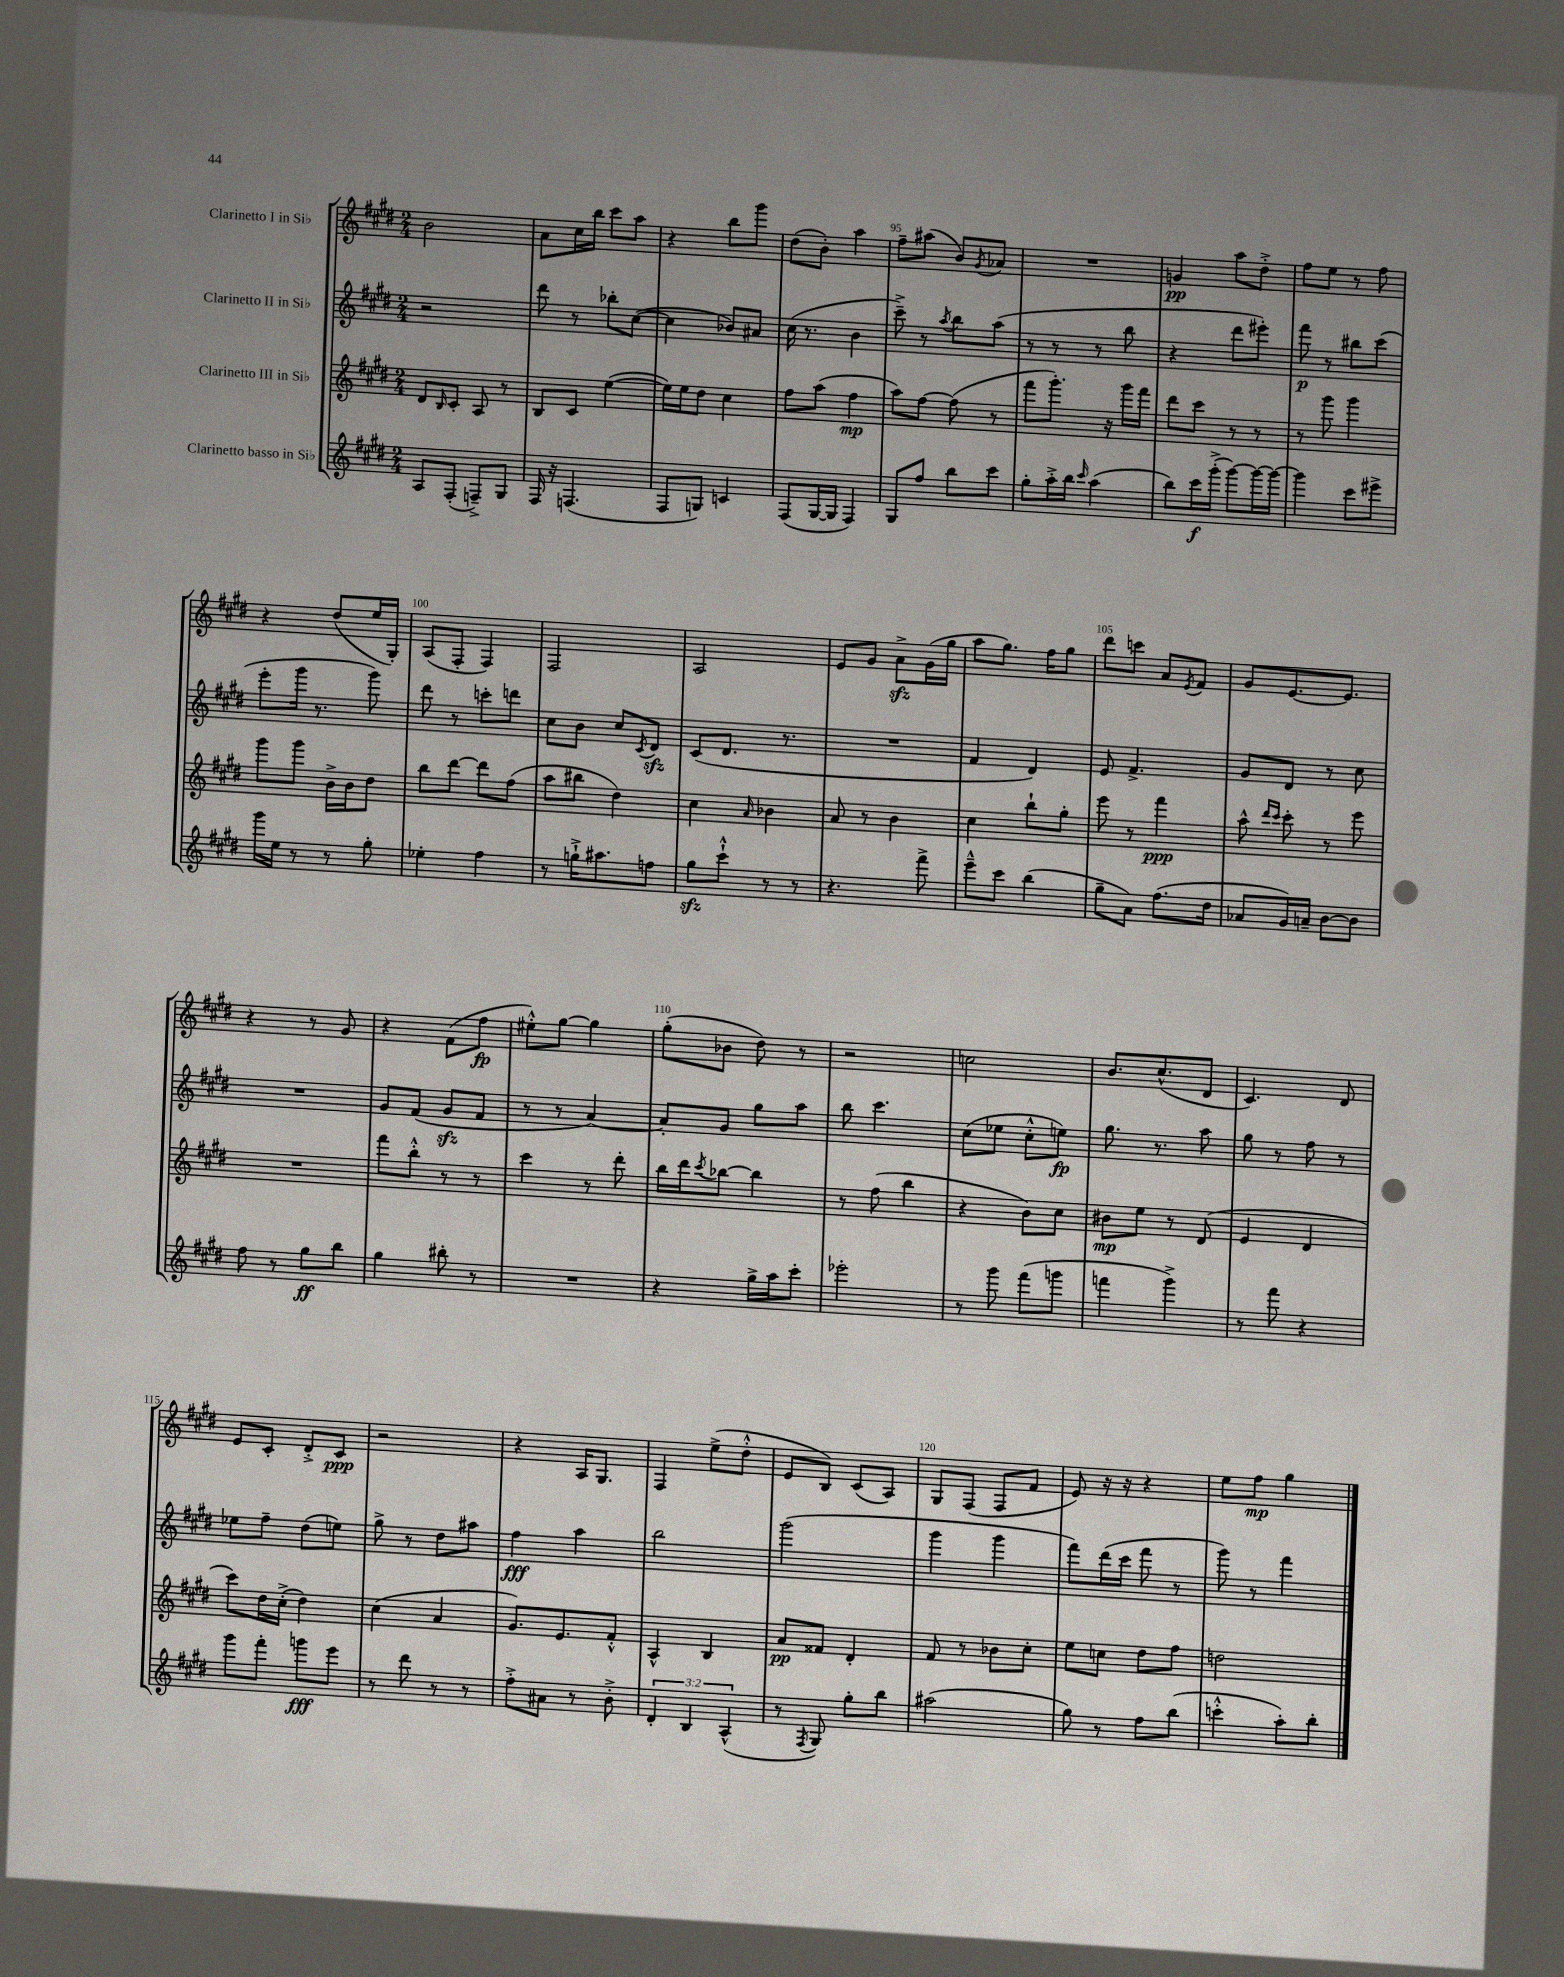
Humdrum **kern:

**kern	**kern	**kern	**kern
*staff4	*staff3	*staff2	*staff1
*clefG2	*clefG2	*clefG2	*clefG2
*k[f#c#g#d#]	*k[f#c#g#d#]	*k[f#c#g#d#]	*k[f#c#g#d#]
*M2/4	*M2/4	*M2/4	*M2/4
8A	8d#	2r	2b
.	16qqB	.	.
(8F#'	8c#'	.	.
8F~^)	8A	.	.
8G#	8r	.	.
=	=	=	=
16F#	8B	8ddd#	8a
16r	.	.	.
(4.F	8c#	8r	16cc#
.	.	.	16bb
.	([4ee	8bb-'	8ccc#
.	.	([8cc#	8aa
=	=	=	=
8F#	16ee])	4cc#]	4r
.	16ee	.	.
8G)	8dd#	.	.
4c	4cc#	8b-)	8bb
.	.	8a#	8ggg#
=	=	=	=
(8F#	8ff#	(16cc#	(8dd#
.	.	8.r	.
[16G#	(8aa	.	8b')
16G#]	.	.	.
4F#)	4ff#	4b	4aa
=	=	=	=
8G#	8aa)	8ccc#~^)	8ff#~
8ff#	[8ff#	8r	(8aa#
.	.	8qaa	.
8bb	(8ff#]	8bb	8b)
.	.	.	8qg#
8ccc#	8r	(8aa	8a-
=	=	=	=
8gg#'	8fff#	8r	2r
16aa'^	8.ggg#')	8r	.
16bb	.	.	.
16qqccc#	.	.	.
(4aa	.	8r	.
.	16r	.	.
.	16ggg#	8bb	.
.	16fff#	.	.
=	=	=	=
8bb)	8ddd#	4r	4g
16ccc#	8ccc#	.	.
(16ggg#'^	.	.	.
[8ggg#)	8r	8ddd#	8aa
16ggg#_	8r	8eee#')	8dd#'^
16ggg#_	.	.	.
=	=	=	=
4ggg#]	8r	8fff#	8ff#
.	8ggg#	8r	8ee
8ccc#	4ggg#	8bb#	8r
8eee#^	.	(8ccc#	8ff#
=	=	=	=
16ggg#	8ggg#	8eee'	4r
16ee	.	.	.
8r	8ggg#	16ggg#	.
.	.	8.r	.
8r	16b^	.	(8dd#
.	16b	.	.
8gg#'	8dd#	8ggg#)	16ee
.	.	.	16G#')
=	=	=	=
4ee-'	8bb	8ddd#	(8A
.	[8ddd#	8r	8F#'
4ff#	8ddd#]	8ccc'	4F#)
.	(8ff#	8ddd	.
=	=	=	=
8r	8aa	8cc#	2F#
16gg`^	8bb#	8b	.
8.aa#	.	.	.
.	4dd#)	8cc#	.
.	.	8qc#	.
8ff	.	8d#	.
=	=	=	=
8gg#	4cc#	(8c#	2A
8ccc#`^^	.	8.d#	.
.	16qqa	.	.
8r	4b-	.	.
.	.	8.r	.
8r	.	.	.
=	=	=	=
4.r	8a	2r	8e
.	8r	.	8g#
.	4b	.	8a^
8fff#^	.	.	(16g#
.	.	.	16gg#
=	=	=	=
8eee~^^	4cc#	4f#	8aa
8ccc#	.	.	8.gg#)
(4bb	8bb`	4d#)	.
.	.	.	16ff#
.	8gg#'	.	8gg#
=	=	=	=
8gg#~	8eee	8e	8ddd#
8a)	8r	4.f#^	8ccc
(8.ff#	4fff#	.	8a
.	.	.	8qe
.	.	.	8f#
16dd#	.	.	.
=	=	=	=
8a-	8aa^^	8g#	8g#
.	16qqddd#	.	.
.	16qqccc#	.	.
16g#)	8ccc#'	8d#	[8.e
16a~	.	.	.
[8b	8r	8r	.
.	.	.	8.e]
8b]	8eee	8cc#	.
=	=	=	=
8ff#	2r	2r	4r
8r	.	.	.
8gg#	.	.	8r
8bb	.	.	8g#
=	=	=	=
4gg#	8fff#	8g#	4r
.	8bb'^^	(8f#	.
8bb#'	8r	8g#	(8f#
8r	8r	8f#	8ff#
=	=	=	=
2r	4ccc#	8r	8ee#'^^)
.	.	8r	[8gg#
.	8r	[4a)	4gg#]
.	8ddd#'	.	.
=	=	=	=
4r	16bb	8a']	(8gg#'
.	16ddd#	.	.
.	8qccc#	.	.
.	[8bb-	8g#	8b-
16gg#^	4bb-]	8gg#	8dd#)
16aa	.	.	.
8ccc#'	.	8aa	8r
=	=	=	=
2eee-'	8r	8bb	2r
.	(8ff#	4.ccc#	.
.	4bb	.	.
=	=	=	=
8r	4r	(8cc#	2cc
8ggg#	.	8ee-	.
(8fff#	8b)	8cc#'^^	.
8ggg	8cc#	8ee)	.
=	=	=	=
4fff	8b#	8.gg#	8.b
.	8ee	.	.
.	.	8.r	(8.cc#^^
4ggg#^)	8r	.	.
.	(8d#	8aa	8d#
=	=	=	=
8r	4e	8gg#	4.c#)
8fff#	.	8r	.
4r	4d#	8ff#	.
.	.	8r	8d#
=	=	=	=
8ggg#	8ccc#)	8ee-	8e
8fff#'	16dd#	8ff#~	8c#'
.	(16cc#'^	.	.
8ggg	4dd#)	(8dd#	8d#'^
8eee	.	8ee)	8c#
=	=	=	=
8r	(4cc#	8gg#^	2r
8ddd#	.	8r	.
8r	4a	8dd#	.
8r	.	8aa#	.
=	=	=	=
8ff#'^	8.g#)	4ff#	4r
8a#	.	.	.
.	8.e	.	.
8r	.	4aa	16A
.	.	.	8.G#
8b'^	8f#'^^	.	.
=	=	=	=
6d#'	4A^^	2bb	4F#
6B	.	.	.
.	4B	.	(8ee^
(6A^^	.	.	.
.	.	.	8dd#'^^
=	=	=	=
8r	8a	(2ggg#	8e
8qF#	.	.	.
8G#)	8f##	.	8B)
8gg#'	4d#'	.	(8c#
8bb	.	.	8A)
=	=	=	=
(2aa#	8f#	4ggg#	8G#
.	8r	.	(8F#
.	8b-	4ggg#	8F#
.	8cc#'	.	8f#
=	=	=	=
8gg#)	8ee	8fff#)	8e)
8r	8cc	(16ddd#	16r
.	.	16ccc#	16r
8ff#	8dd#	8fff#	4r
(8bb	8ff#	8r	.
=	=	=	=
4ccc'^^	2dd	8ggg#)	8ee
.	.	8r	8ff#
8aa')	.	4fff#	4gg#
8bb'	.	.	.
==	==	==	==
*-	*-	*-	*-
